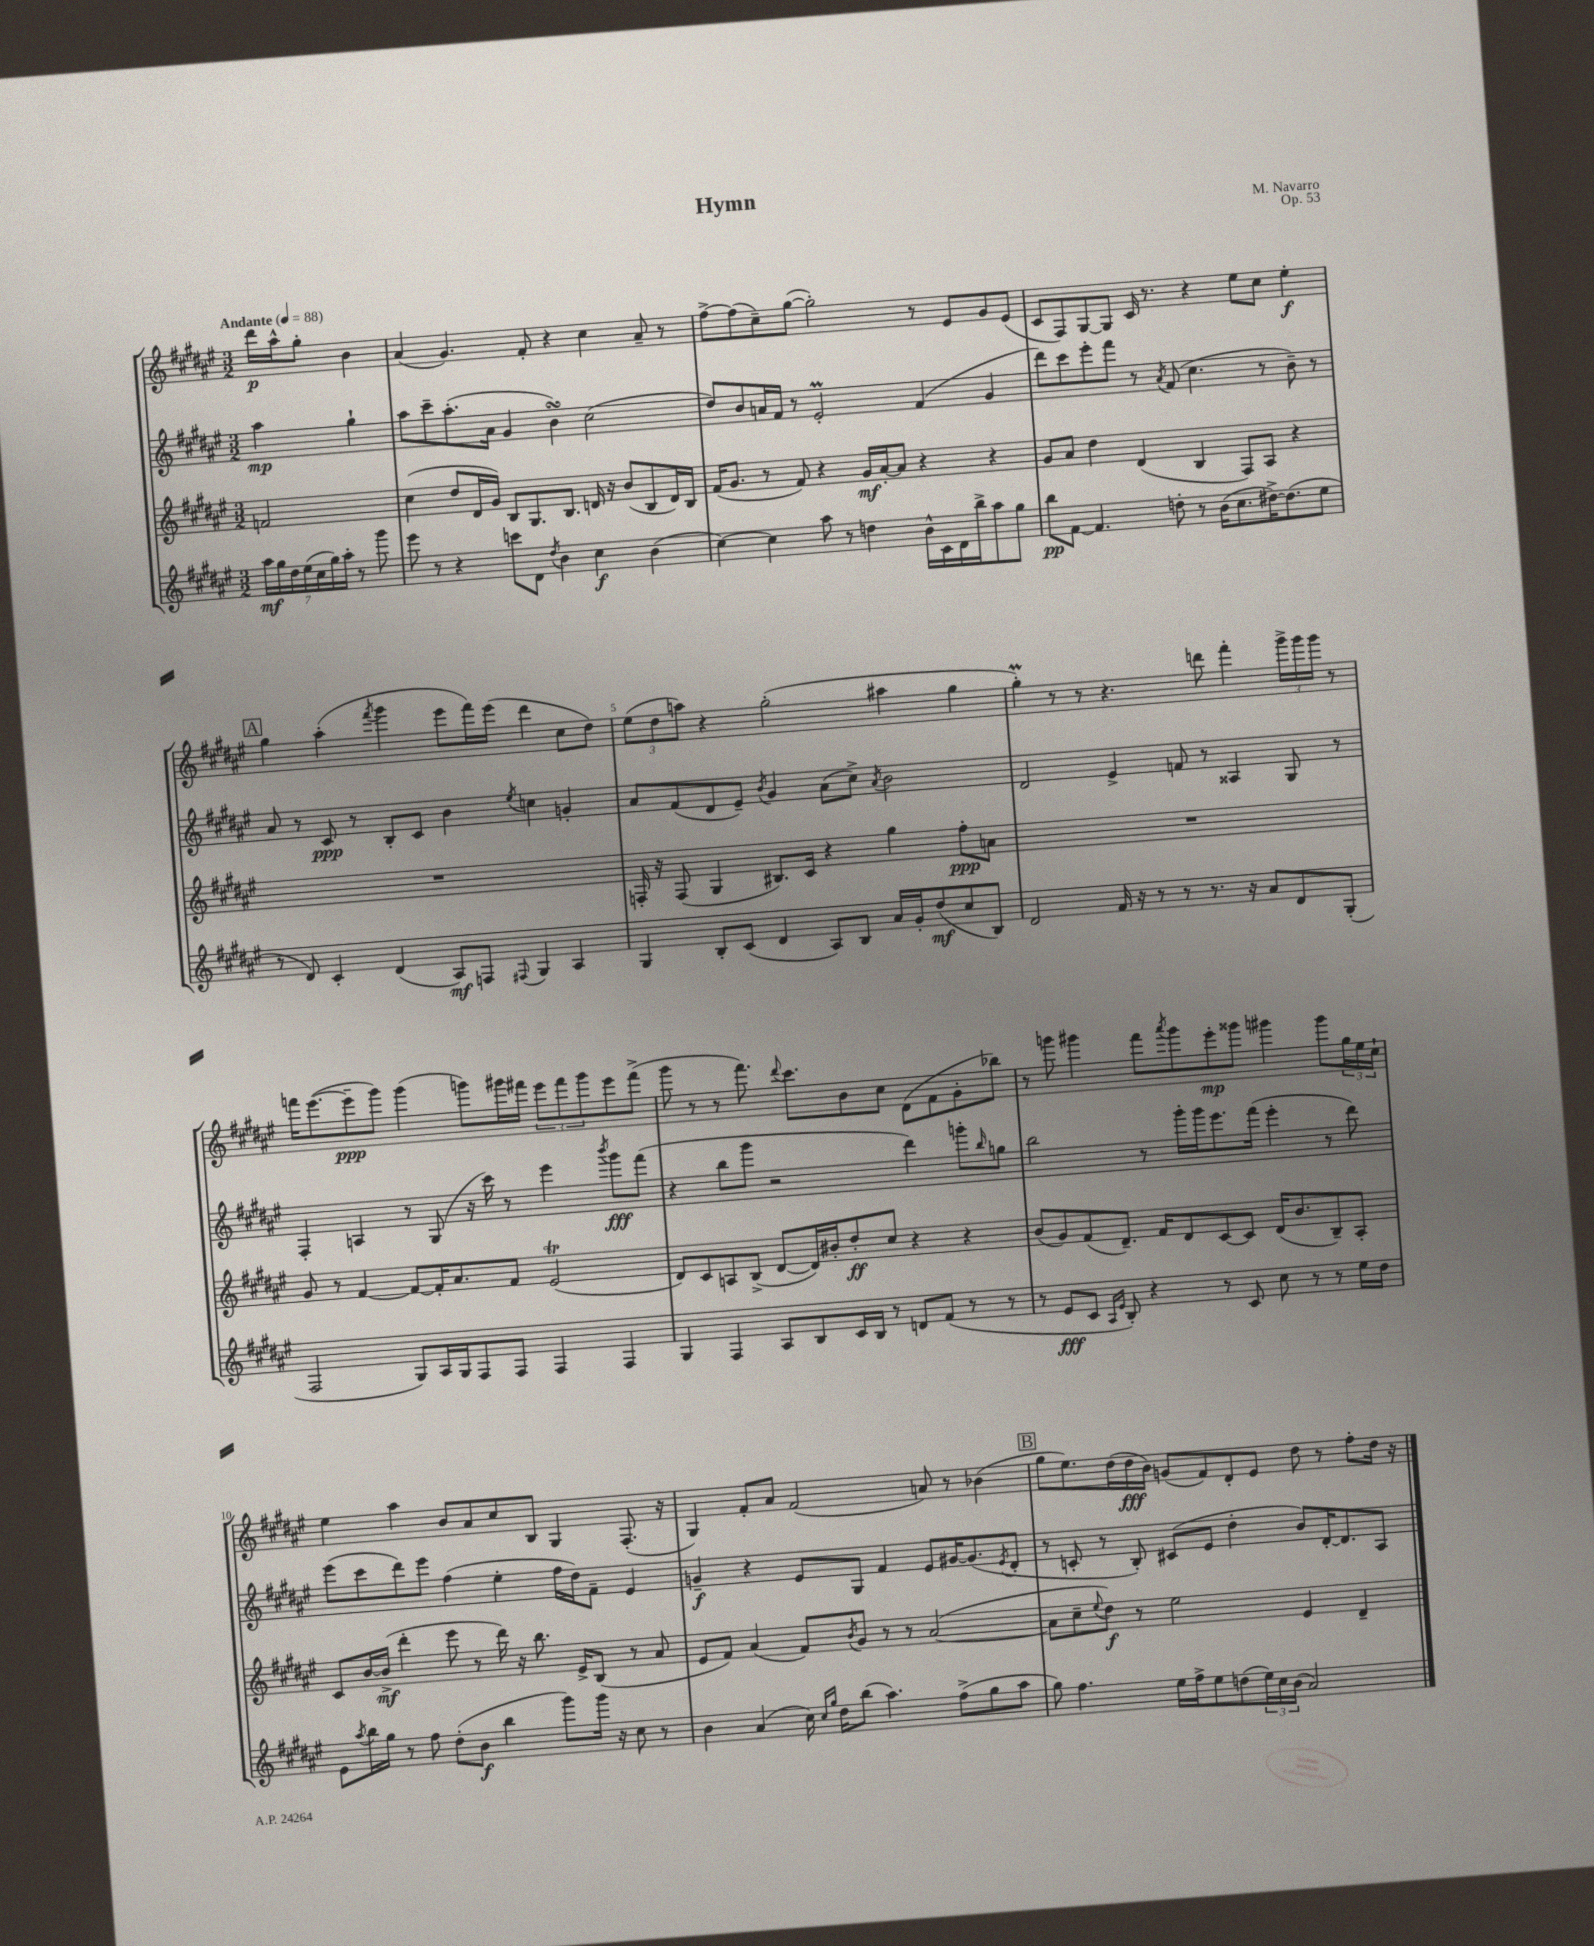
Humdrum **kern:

**kern	**dynam	**kern	**dynam	**kern	**dynam	**kern	**dynam
*part4	*part4	*part3	*part3	*part2	*part2	*part1	*part1
*staff4	*staff4	*staff3	*staff3	*staff2	*staff2	*staff1	*staff1
*clefG2	*	*clefG2	*	*clefG2	*	*clefG2	*
*k[f#c#g#d#a#e#]	*	*k[f#c#g#d#a#e#]	*	*k[f#c#g#d#a#e#]	*	*k[f#c#g#d#a#e#]	*
*M3/2	*	*M3/2	*	*M3/2	*	*M3/2	*
*MM88	*	*MM88	*	*MM88	*	*MM88	*
=	=	=	=	=	=	=	=
!	!	!	!	!	!	!LO:TX:a:B:t=Andante	!
28aa#\LL	mf	2fn/	.	4aa#\	mp	16ddd#\LL	p
28gg#\	.	.	.	.	.	.	.
.	.	.	.	.	.	16aa#^^\J	.
28dd#\	.	.	.	.	.	.	.
(28ee#\	.	.	.	.	.	.	.
.	.	.	.	.	.	8gg#'\J	.
28cc#\	.	.	.	.	.	.	.
28gg#\)	.	.	.	.	.	.	.
28aa#'\JJ	.	.	.	.	.	.	.
8r	.	.	.	4gg#`\	.	4b\	.
8ggg#\	.	.	.	.	.	.	.
=1	=1	=1	=1	=1	=1	=1	=1
8eee#\	.	(4cc#\	.	8aa#\L	.	(4a#/	.
8r	.	.	.	8ccc#~\	.	.	.
4r	.	8dd#/L	.	(8.aa#'\	.	4.g#/)	.
.	.	16d#/L	.	.	.	.	.
.	.	16g#/JJ)	.	16a#\Jk	.	.	.
8cccn\L	.	8B/L	.	4g#/	.	.	.
8d#\J	.	8.G#/	.	.	.	8f#'/	.
8qdd#/	.	.	.	.	.	.	.
4b\	.	.	.	4bsSSs\)	.	4r	.
.	.	8.B/J	.	.	.	.	.
4cc#\	f	16dn/	.	(2cc#\	.	4cc#\	.
.	.	16r	.	.	.	.	.
.	.	(8b/L	.	.	.	.	.
(4b\	.	8B/	.	.	.	8a#~/	.
.	.	16d/L)	.	.	.	8r	.
.	.	16B/JJ	.	.	.	.	.
=2	=2	=2	=2	=2	=2	=2	=2
[4cc#\)	.	(16f#/KL	.	8dd#/L)	.	[8ff#^\L	.
.	.	8.g#/J	.	.	.	.	.
.	.	.	.	8b/	.	(8ff#\]	.
4cc#\]	.	8r	.	16an/L	.	8cc#~\)	.
.	.	.	.	16f#/JJ	.	.	.
.	.	8f#/)	.	8r	.	([8gg#\J	.
8aa#\	.	4r	.	2e#m'/	.	2gg#'\])	.
8r	.	.	.	.	.	.	.
4ddn\	.	16g#/LL	mf	.	.	.	.
.	.	[16a#'/J	.	.	.	.	.
.	.	8a#/J]	.	.	.	.	.
16b^^\LL	.	4r	.	(4f#/	.	8r	.
16c#\	.	.	.	.	.	.	.
16d#\	.	.	.	.	.	8e#/L	.
16bb^\J	.	.	.	.	.	.	.
8aa#\	.	4r	.	4g#/	.	8g#/	.
8gg#\J	.	.	.	.	.	(8e#/J	.
=3	=3	=3	=3	=3	=3	=3	=3
8bb\L	pp	8g#/L	.	8ddd#\L)	.	8c#/L	.
[8f#\J	.	8a#/J	.	8ccc#\	.	8F#/)	.
4.f#/]	.	4dd#\	.	8eee#'\	.	[8G#/	.
.	.	.	.	8fff#\J	.	8G#/J]	.
.	.	(4d#/	.	8r	.	16c#/	.
.	.	.	.	.	.	8.r	.
.	.	.	.	8qa#/	.	.	.
8ddn'\	.	.	.	(8f#/	.	.	.
8r	.	4B/	.	4.cc#\	.	4r	.
(16b\KL	.	.	.	.	.	.	.
8.cc#\	.	.	.	.	.	.	.
.	.	8F#/L)	.	.	.	8ee#\L	.
[16dd#X^\K)	.	8A#/J	.	8r	.	8cc#\J	.
(8.dd#\]	.	.	.	.	.	.	.
.	.	4r	.	8b~\)	.	4ee#'\	f
8ee#\J	.	.	.	8r	.	.	.
!!LO:LB:g=z
!!LO:REH:place=s1:t=A
=4	=4	=4	=4	=4	=4	=4	=4
8r	.	1.r	.	8a#/	.	4gg#\	.
8d#/)	.	.	.	8r	.	.	.
4c#'/	.	.	.	8c#/	ppp	(4aa#'\	.
.	.	.	.	8r	.	.	.
.	.	.	.	.	.	8qfff#/	.
(4d#/	.	.	.	8B'/L	.	4ggg#\	.
.	.	.	.	8c#/J	.	.	.
8A#/L)	mf	.	.	4b\	.	8eee#\L	.
8Fn/J	.	.	.	.	.	16fff#\L)	.
.	.	.	.	.	.	(16eee#\JJ	.
8qqF#X/	.	.	.	8qee#/	.	.	.
4G#/	.	.	.	4ccn\	.	4ddd#\	.
4A#/	.	.	.	4gn'/	.	8cc#\L	.
.	.	.	.	.	.	8dd#\J)	.
=5	=5	=5	=5	=5	=5	=5	=5
4G#/	.	16Fn'/	.	8a#/L	.	(12ee#\L	.
.	.	16r	.	.	.	.	.
.	.	.	.	.	.	12dd#\	.
.	.	(8F/	.	(8f#/	.	.	.
.	.	.	.	.	.	12aan\J)	.
8B'/L	.	4G#/	.	8d#/	.	4r	.
(8c#/J	.	.	.	8e#~/J)	.	.	.
.	.	.	.	8qb/	.	.	.
4d#/	.	8.B#X/L)	.	4g#/	.	(2gg#'\	.
.	.	16c#/Jk	.	.	.	.	.
8A#/L)	.	4r	.	(8a#\L	.	.	.
8B/J	.	.	.	8cc#^\J)	.	.	.
.	.	.	.	8qa#/	.	.	.
16a#/LL	.	4gg#\	.	2b\	.	4aa#X\	.
16g#'/J	.	.	.	.	.	.	.
(8dd#/	mf	.	.	.	.	.	.
8cc#/	.	8ff#'\L	ppp	.	.	4gg#\	.
8B/J)	.	8an\J	.	.	.	.	.
=6	=6	=6	=6	=6	=6	=6	=6
2d#/	.	1.r	.	2d#/	.	4gg#M'\)	.
.	.	.	.	.	.	8r	.
.	.	.	.	.	.	8r	.
16f#/	.	.	.	4e#^/	.	4.r	.
16r	.	.	.	.	.	.	.
8r	.	.	.	.	.	.	.
8r	.	.	.	8fn/	.	.	.
8.r	.	.	.	8r	.	8dddn\	.
.	.	.	.	4A##X/	.	4fff#'\	.
16r	.	.	.	.	.	.	.
8a#/L	.	.	.	.	.	.	.
8d#/	.	.	.	8G#/	.	24ggg#^\LL	.
.	.	.	.	.	.	24ggg#\	.
.	.	.	.	.	.	24ggg#\JJ	.
(8G#'/J	.	.	.	8r	.	8r	.
!!LO:LB:g=z
=7	=7	=7	=7	=7	=7	=7	=7
2F#/	.	8g#/	.	4F#'/	.	16fffn\KL	.
.	.	.	.	.	.	([8.eee#\	.
.	.	8r	.	.	.	.	.
.	.	[4f#/	.	4An/	.	8eee#~\]	ppp
.	.	.	.	.	.	8ggg#\J)	.
8G#/L)	.	8f#/L_	.	8r	.	(4ggg#\	.
16A#/L	.	16f#'/K]	.	(8G#/	.	.	.
16G#/J	.	8.a#/	.	.	.	.	.
8F#/	.	.	.	16r	.	8gggn\L)	.
.	.	.	.	16ccc#\)	.	.	.
8F#/J	.	8f#/J	.	8r	.	16ggg#X\L	.
.	.	.	.	.	.	16fff#X\JJ	.
4F#/	.	(2e#t/	.	4eee#\	.	12eee#\L	.
.	.	.	.	.	.	12fff#\	.
.	.	.	.	.	.	12ggg#\	.
.	.	.	.	8qbbb/	.	.	.
4F#/	.	.	.	8ggg#\L	fff	8eee#\	.
.	.	.	.	(8fff#\J	.	(8fff#^\J	.
=8	=8	=8	=8	=8	=8	=8	=8
4G#/	.	8d#/L)	.	4r	.	8ggg#\	.
.	.	8c#/	.	.	.	8r	.
4F#/	.	8An/	.	8bb\L	.	8r	.
.	.	(8B^/J	.	8ggg#\J	.	8.fff#\)	.
8A#/L	.	[8d#/L	.	2r	.	.	.
.	.	.	.	.	.	8qqddd#/	.
.	.	.	.	.	.	8.ccc#\L	.
8B/	.	16d#/L])	.	.	.	.	.
.	.	16b#X'/J	.	.	.	.	.
16c#/L	.	8dd#'/	ff	.	.	8b\	.
16B/JJ	.	.	.	.	.	.	.
8r	.	8cc#/J	.	.	.	8cc#\J	.
8dn/L	.	4r	.	4ddd#\)	.	(8d#\L	.
(8f#/J	.	.	.	.	.	8f#\	.
8r	.	4r	.	8gggn'\L	.	8g#'\	.
.	.	.	.	16qqbb/	.	.	.
8r	.	.	.	8ggn\J	.	8bb-X\J)	.
=9	=9	=9	=9	=9	=9	=9	=9
8r	.	(8b/L	.	2bb\	.	8r	.
8e#/L	fff	8g#/)	.	.	.	8gggn\	.
8c#/J	.	(8f#/	.	.	.	4ggg#X\	.
16qqA#/LL	.	.	.	.	.	.	.
16qqe#/JJ	.	.	.	.	.	.	.
8B'/)	.	8.d#~/J)	.	.	.	.	.
4r	.	.	.	8r	.	8fff#\L	.
.	.	16f#/KL	.	.	.	.	.
.	.	.	.	.	.	8qaaa#/	.
.	.	8d#/	.	16ggg#'\LL	.	8ggg#\	.
.	.	.	.	16ggg#\J	.	.	.
8r	.	[8c#/	.	8.eee#\	.	8eee#'\	mp
8c#/	.	8c#/J]	.	.	.	8ggg##X\J	.
.	.	.	.	(16fff#\Jk	.	.	.
8cc#\	.	(16d#/KL	.	4eee#'\	.	4ggg#X\	.
.	.	8.b/	.	.	.	.	.
8r	.	.	.	.	.	.	.
8r	.	8B~/)	.	8r	.	8ggg#\L	.
16ee#\LL	.	8A#'/J	.	8ddd#\)	.	24gg#\L	.
.	.	.	.	.	.	24ee#\	.
16dd#\JJ	.	.	.	.	.	.	.
.	.	.	.	.	.	24cc#`\JJ	.
!!LO:LB:g=z
=10	=10	=10	=10	=10	=10	=10	=10
8e#\L	.	8c#/L	.	(8eee#\L	.	4ee#\	.
8qaa#/	.	.	.	.	.	.	.
16bb\L	.	[16b/L	.	8ccc#\	.	.	.
16gg#\JJ	.	(16b^/JJ]	mf	.	.	.	.
8r	.	4ddd#'\	.	8ddd#\)	.	4aa#\	.
8ff#\	.	.	.	8eee#\J	.	.	.
(8dd#'\L	.	8eee#\	.	(4ff#\	.	8b/L	.
8b\J	f	8r	.	.	.	8a#/	.
4bb\	.	16ddd#\)	.	4ee#'\	.	8cc#/	.
.	.	16r	.	.	.	.	.
.	.	8.bb\	.	.	.	8B/J	.
8ggg#\L)	.	.	.	16ff#\LL	.	4G#/	.
.	.	16e#^/KL	.	16dd#\J)	.	.	.
16ggg#\Jk	.	(8B/J	.	8f#~\J	.	.	.
16r	.	.	.	.	.	.	.
8cc#\	.	8r	.	4e#/	.	(8.F#'/	.
8r	.	8a#/	.	.	.	.	.
.	.	.	.	.	.	16r	.
=11	=11	=11	=11	=11	=11	=11	=11
4b\	.	8e#/L	.	4gn~/	f	4G#/)	.
.	.	8f#/J)	.	.	.	.	.
(4a#/	.	(4a#/	.	4r	.	8f#'/L	.
.	.	.	.	.	.	8a#/J	.
16cc#\)	.	8f#/L)	.	8e#/L	.	(2f#/	.
16qqcc#/LL	.	.	.	.	.	.	.
16qqgg#/JJ	.	.	.	.	.	.	.
16dd#\KL	.	.	.	.	.	.	.
.	.	8qb/	.	.	.	.	.
(8bb\J	.	8g#/J	.	8G#/J	.	.	.
4.aa#\)	.	8r	.	4f#/	.	.	.
.	.	8r	.	.	.	.	.
.	.	([2a#/	.	8e#/L	.	8an/)	.
(8ff#^\L	.	.	.	[16g#X/K	.	8r	.
.	.	.	.	(8.g#/]	.	.	.
8gg#\	.	.	.	.	.	(4b-X\	.
.	.	.	.	8qe#/	.	.	.
8aa#\J	.	.	.	8d#'/J	.	.	.
!!LO:REH:place=s1:t=B
=12	=12	=12	=12	=12	=12	=12	=12
8gg#\)	.	8a#\L]	.	8r	.	8gg#\L	.
4.ff#\	.	8cc#~\	.	8cn'/	.	8.ee#\)	.
.	.	8qqee#/	.	.	.	.	.
.	.	8dd#\J)	f	8r	.	.	.
.	.	.	.	.	.	(16dd#\L	.
.	.	8r	.	8B'/)	.	16dd#\	fff
.	.	.	.	.	.	16b\JJ)	.
16ee#\LL	.	2ee#\	.	(8c#X/L	.	(8gn/L	.
16ff#^\J	.	.	.	.	.	.	.
8ee#\	.	.	.	8e#/J	.	8f#/)	.
(8ddn\	.	.	.	4dd#'\	.	8d#'/	.
24ee#\L)	.	.	.	.	.	8e#/J	.
24cc#\	.	.	.	.	.	.	.
(24b\JJ	.	.	.	.	.	.	.
2a#/)	.	4e#/	.	8b/L)	.	8dd#\	.
.	.	.	.	[16d#'/K	.	8r	.
.	.	.	.	8.d#/]	.	.	.
.	.	4d#~/	.	.	.	8ff#'\L	.
.	.	.	.	8A#/J	.	16dd#\Jk	.
.	.	.	.	.	.	16r	.
==	==	==	==	==	==	==	==
*-	*-	*-	*-	*-	*-	*-	*-
